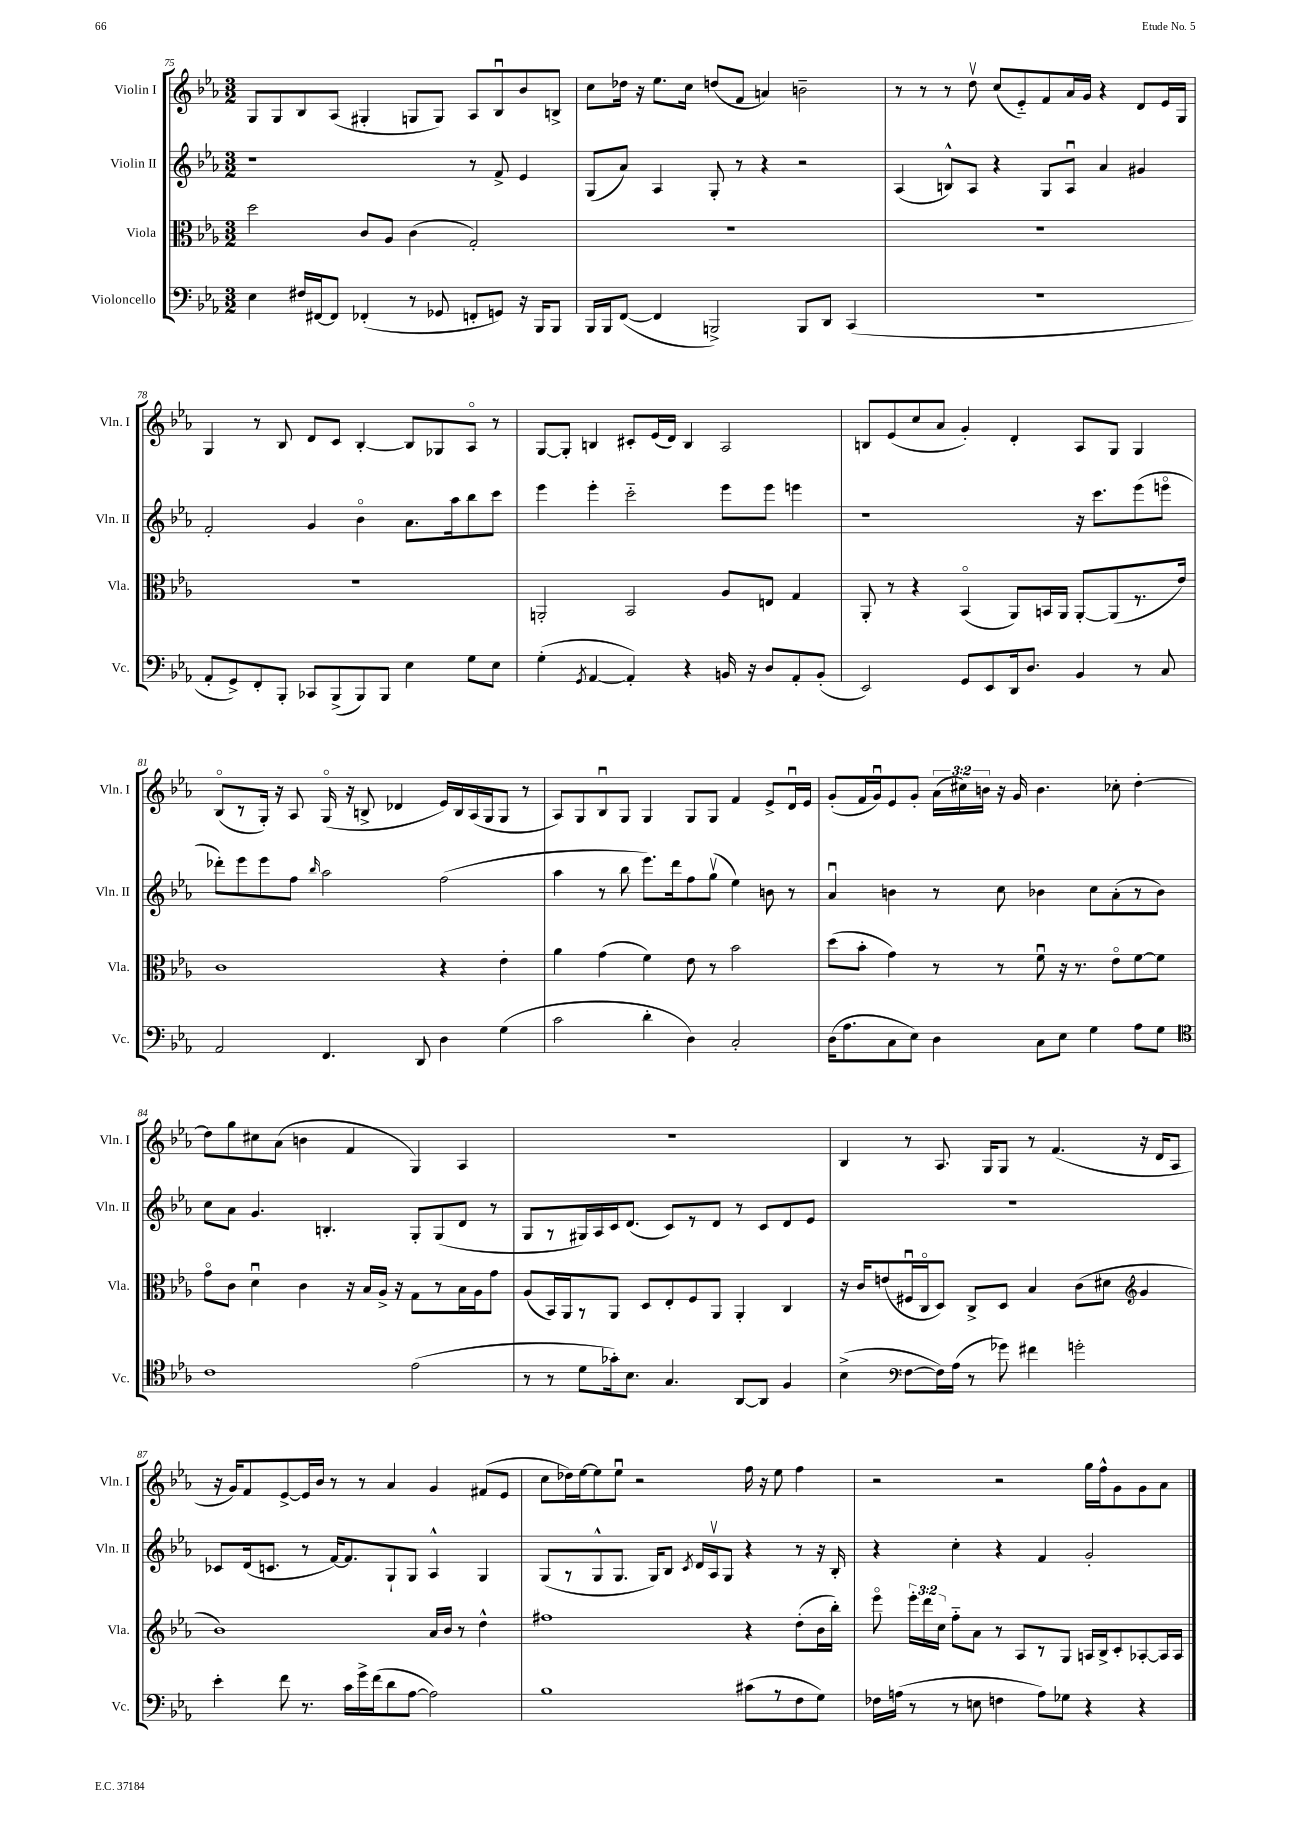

**kern	**kern	**kern	**kern
*part4	*part3	*part2	*part1
*staff4	*staff3	*staff2	*staff1
*I"Violoncello	*I"Viola	*I"Violin II	*I"Violin I
*I'Vc.	*I'Vla.	*I'Vln. II	*I'Vln. I
*clefF4	*clefC3	*clefG2	*clefG2
*k[b-e-a-]	*k[b-e-a-]	*k[b-e-a-]	*k[b-e-a-]
*M3/2	*M3/2	*M3/2	*M3/2
=75	=75	=75	=75
4E-\	2dd\	1r	8G/L
.	.	.	8G/
16F#X/LL	.	.	8B-/
[16FF#X/J	.	.	.
8FF#/J]	.	.	(8A-/J
(4FF-X'/	8c/L	.	4G#X'/
.	8A-/J	.	.
8r	(4c\	.	8Gn/L
8GG-X/	.	.	8G/J)
8FFn'/L	2G'/)	8r	8A-/L
8GGn/J)	.	8f^/	8B-u/
16r	.	4e-/	8b-/
16BBB-/KL	.	.	.
8BBB-/J	.	.	8Bn^/J
=76	=76	=76	=76
16BBB-/LL	1.r	(8G/L	8cc\L
16BBB-/J	.	.	.
([8FF/J	.	8a-/J)	16dd-X\Jk
.	.	.	16r
4FF/]	.	4A-/	8.ee-\L
.	.	.	16cc\Jk
2BBBn^/)	.	8G'/	(8ddn/L
.	.	8r	8f/J
.	.	4r	4an/)
8BBB/L	.	2r	2bn~\
8DD/J	.	.	.
(4CC/	.	.	.
=77	=77	=77	=77
1.r	1.r	(4A-/	8r
.	.	.	8r
.	.	8Bn^^/L)	8r
.	.	8A-/J	8ddv\
.	.	4r	(8cc/L
.	.	.	8e-/)
.	.	8G/L	8f/
.	.	8A-u/J	16a-/L
.	.	.	16g/JJ
.	.	4a-/	4r
.	.	4g#X/	8d/L
.	.	.	16e-/L
.	.	.	16G/JJ
!!LO:LB:g=z
=78	=78	=78	=78
8AA-'/L	1.r	2f'/	4G/
8GG^/)	.	.	.
8FF'/	.	.	8r
8BBB-'/J	.	.	8B-/
8CC-X/L	.	4g/	8d/L
(8BBB-^/	.	.	8c/J
8BBB-/)	.	4b-\	[4B-'/
8BBB-/J	.	.	.
4E-\	.	8.a-\L	8B-/L]
.	.	.	8G-X/
.	.	16aa-\k	.
8G\L	.	8bb-\	8A-/J
8E-\J	.	8ccc\J	8r
=79	=79	=79	=79
(4G'\	2AAn'/	4eee-\	[8G/L
.	.	.	8G'/J]
8qGG/	.	.	.
[4AA-/	.	4eee-'\	4Bn/
4AA-'/])	2BB-/	2ccc\	8c#X'/L
.	.	.	(16e-/L
.	.	.	16d/JJ)
4r	.	.	4B/
16BBn/	8A-/L	8eee-\L	2A-/
16r	.	.	.
8D/L	8En/J	8eee-\J	.
8AA-'/	4G/	4eeen\	.
(8BB'/J	.	.	.
=80	=80	=80	=80
2EE-/)	8AA-'/	1r	8Bn/L
.	8r	.	(8e-/
.	4r	.	8cc/
.	.	.	8a-/J
8GG/L	(4BB-/	.	4g'/)
8EE-/	.	.	.
16DD/k	8AA-/L)	.	4d'/
8.D/J	.	.	.
.	16BBn/L	.	.
.	16AA-/JJ	.	.
4BB-/	[8AA-'/L	16r	8A-/L
.	.	8.ccc\L	.
.	(8AA-/]	.	8G/J
8r	8.r	(8eee-\	4G/
8C/	.	8eeen\J	.
.	16e-/Jk)	.	.
!!LO:LB:g=z
=81	=81	=81	=81
2AA-/	1c	8ddd-X'\L)	(8B-/L
.	.	8eee-\	8r
.	.	8eee-\	16G'/Jk)
.	.	.	16r
.	.	8ff\J	8A-/
.	.	16qqbb-/	.
4.FF/	.	2aa-\	(16G/
.	.	.	16r
.	.	.	8Bn^/
.	.	.	4d-X/
8DD/	.	.	.
4D\	4r	(2ff\	16e-/LL)
.	.	.	16B/
.	.	.	(16A-/
.	.	.	16G/J
(4G\	4e-'\	.	8G/J
.	.	.	8r
=82	=82	=82	=82
2c\	4a-\	4aa-\	8A-/L)
.	.	.	8G/
.	(4g\	8r	8B-u/
.	.	8bb-\	8G/J
4d'\	4f\)	8.eee-\L)	4G/
.	.	16ddd\k	.
4D\)	8e-\	8ff\	8G/L
.	8r	(8ggv\J	8G/J
2C'/	2b-\	4ee-\)	4f/
.	.	8bn\	8e-^/L
.	.	8r	16du/L
.	.	.	16e-/JJ
=83	=83	=83	=83
(16D\KL	(8dd\L	4a-u/	(8g'/L
8.A-\	.	.	.
.	8b-'\J	.	16f/L
.	.	.	16gu/J)
8C\	4g\)	4bn\	8e-/
8E-\J)	.	.	8g'/J
4D\	8r	8r	(24a-\LL
.	.	.	24cc#X\)
.	.	.	24bn\JJ
.	8r	8cc\	16r
.	.	.	16g/
8C\L	8fu\	4b-X\	4.b\
8E-\J	16r	.	.
.	8.r	.	.
4G\	.	8cc\L	.
.	8e-\L	(8a-'\	8cc-X'\
8A-\L	[8f\	8r	[4dd'\
8G\J	8f\J]	8b-\J)	.
!!LO:LB:g=z
=84	=84	=84	=84
*clefC4	*	*	*
1c	8g\L	8cc\L	8dd\L]
.	8c\J	8a-\J	8gg\
.	4du\	4.g/	8cc#X\
.	.	.	(8a-\J
.	4c\	.	4bn\
.	.	4.Bn'/	.
.	16r	.	4f/
.	16B-/LL	.	.
.	16A-^/JJ	.	.
.	16r	.	.
(2e-\	8G\L	8G'/L	4G/)
.	8r	(8G/	.
.	16B-\L	8d/J	4A-/
.	16A-\J	.	.
.	8g\J	8r	.
=85	=85	=85	=85
8r	(8A-/L	8G/L	1.r
8r	16BB-/L)	8r	.
.	16AA-/J	.	.
8d\L	8r	16G#X/L)	.
.	.	16A-/	.
16g-X'\k)	8AA-/J	16c/J	.
8.B-\J	.	(8.d/J	.
.	8D/L	.	.
4.G/	8E-'/	8c/L)	.
.	8F/	8r	.
.	8AA-/J	8d/J	.
[8AA-/L	4AA-'/	8r	.
8AA-/J]	.	8c/L	.
4F/	4C/	8d/	.
.	.	8e-/J	.
=86	=86	=86	=86
(4B-^\	16r	1.r	4B-/
.	16c/KL	.	.
.	(8en/	.	.
*clefF4	*	*	*
[8F\L	16F#Xu/L	.	8r
.	16C/J	.	.
16F\L])	8D/J)	.	8.A-/
(16A-\JJ	.	.	.
8r	8C^/L	.	.
.	.	.	16G/KL
8g-X\)	8D/J	.	8G/J
4f#X\	4B-/	.	8r
.	.	.	(4.f/
2gn'\	(8c\L	.	.
.	8d#X\J	.	.
*	*clefG2	*	*
.	4g/	.	16r
.	.	.	16d/KL
.	.	.	8A-/J
!!LO:LB:g=z
=87	=87	=87	=87
4e-'\	1b-)	8c-X/L	16r
.	.	.	16g/KL)
.	.	(16d/k	8f/
.	.	8.cn/J	.
8f\	.	.	[8e-^/
8.r	.	8r	16e-/L]
.	.	.	16b-/JJ
.	.	[16f/KL)	8r
16c\LL	.	8.f/]	.
16g^\	.	.	8r
(16f\J	.	.	.
8d\	.	8G`/	4a-/
[8A-\J	.	8G/J	.
2A-\])	16a-/LL	4A-^^/	4g/
.	16b-/JJ	.	.
.	8r	.	.
.	4dd^^\	4G/	(8f#X/L
.	.	.	8e-/J
=88	=88	=88	=88
1B-	1ff#X	(8G/L	8cc\L
.	.	8r	16dd-X\L)
.	.	.	[16ee-\J
.	.	8G^^/	8ee-\]
.	.	8.G/J	8ee-u\J
.	.	.	2r
.	.	16G/KL)	.
.	.	8B-/J	.
.	.	8qc/	.
.	.	16d/LL	.
.	.	16A-v/J	.
.	.	8G/J	.
(8c#X\L	4r	4r	16ff\
.	.	.	16r
8r	.	.	8ee-\
8F\	(8dd'\L	8r	4ff\
8G\J)	16b-\L	16r	.
.	16bb-'\JJ)	16B-'/	.
=89	=89	=89	=89
16F-X\LL	8eee-\	4r	2r
(16An\JJ	.	.	.
8r	24eee-'\LL	.	.
.	24ddd\	.	.
.	24cc\JJ	.	.
8r	8ff\L	4cc'\	.
8En\	8a-\J	.	.
4Fn\	8r	4r	2r
.	8A-/L	.	.
8A\L)	8r	4f/	.
8G-X\J	8G/J	.	.
4r	16An/LL	2g'/	16gg\LL
.	16B-^/J	.	16ff^^\J
.	8c'/	.	8g\
4r	[8A-X'/	.	8g\
.	16A-/L]	.	8a-\J
.	16A-/JJ	.	.
==	==	==	==
*-	*-	*-	*-
